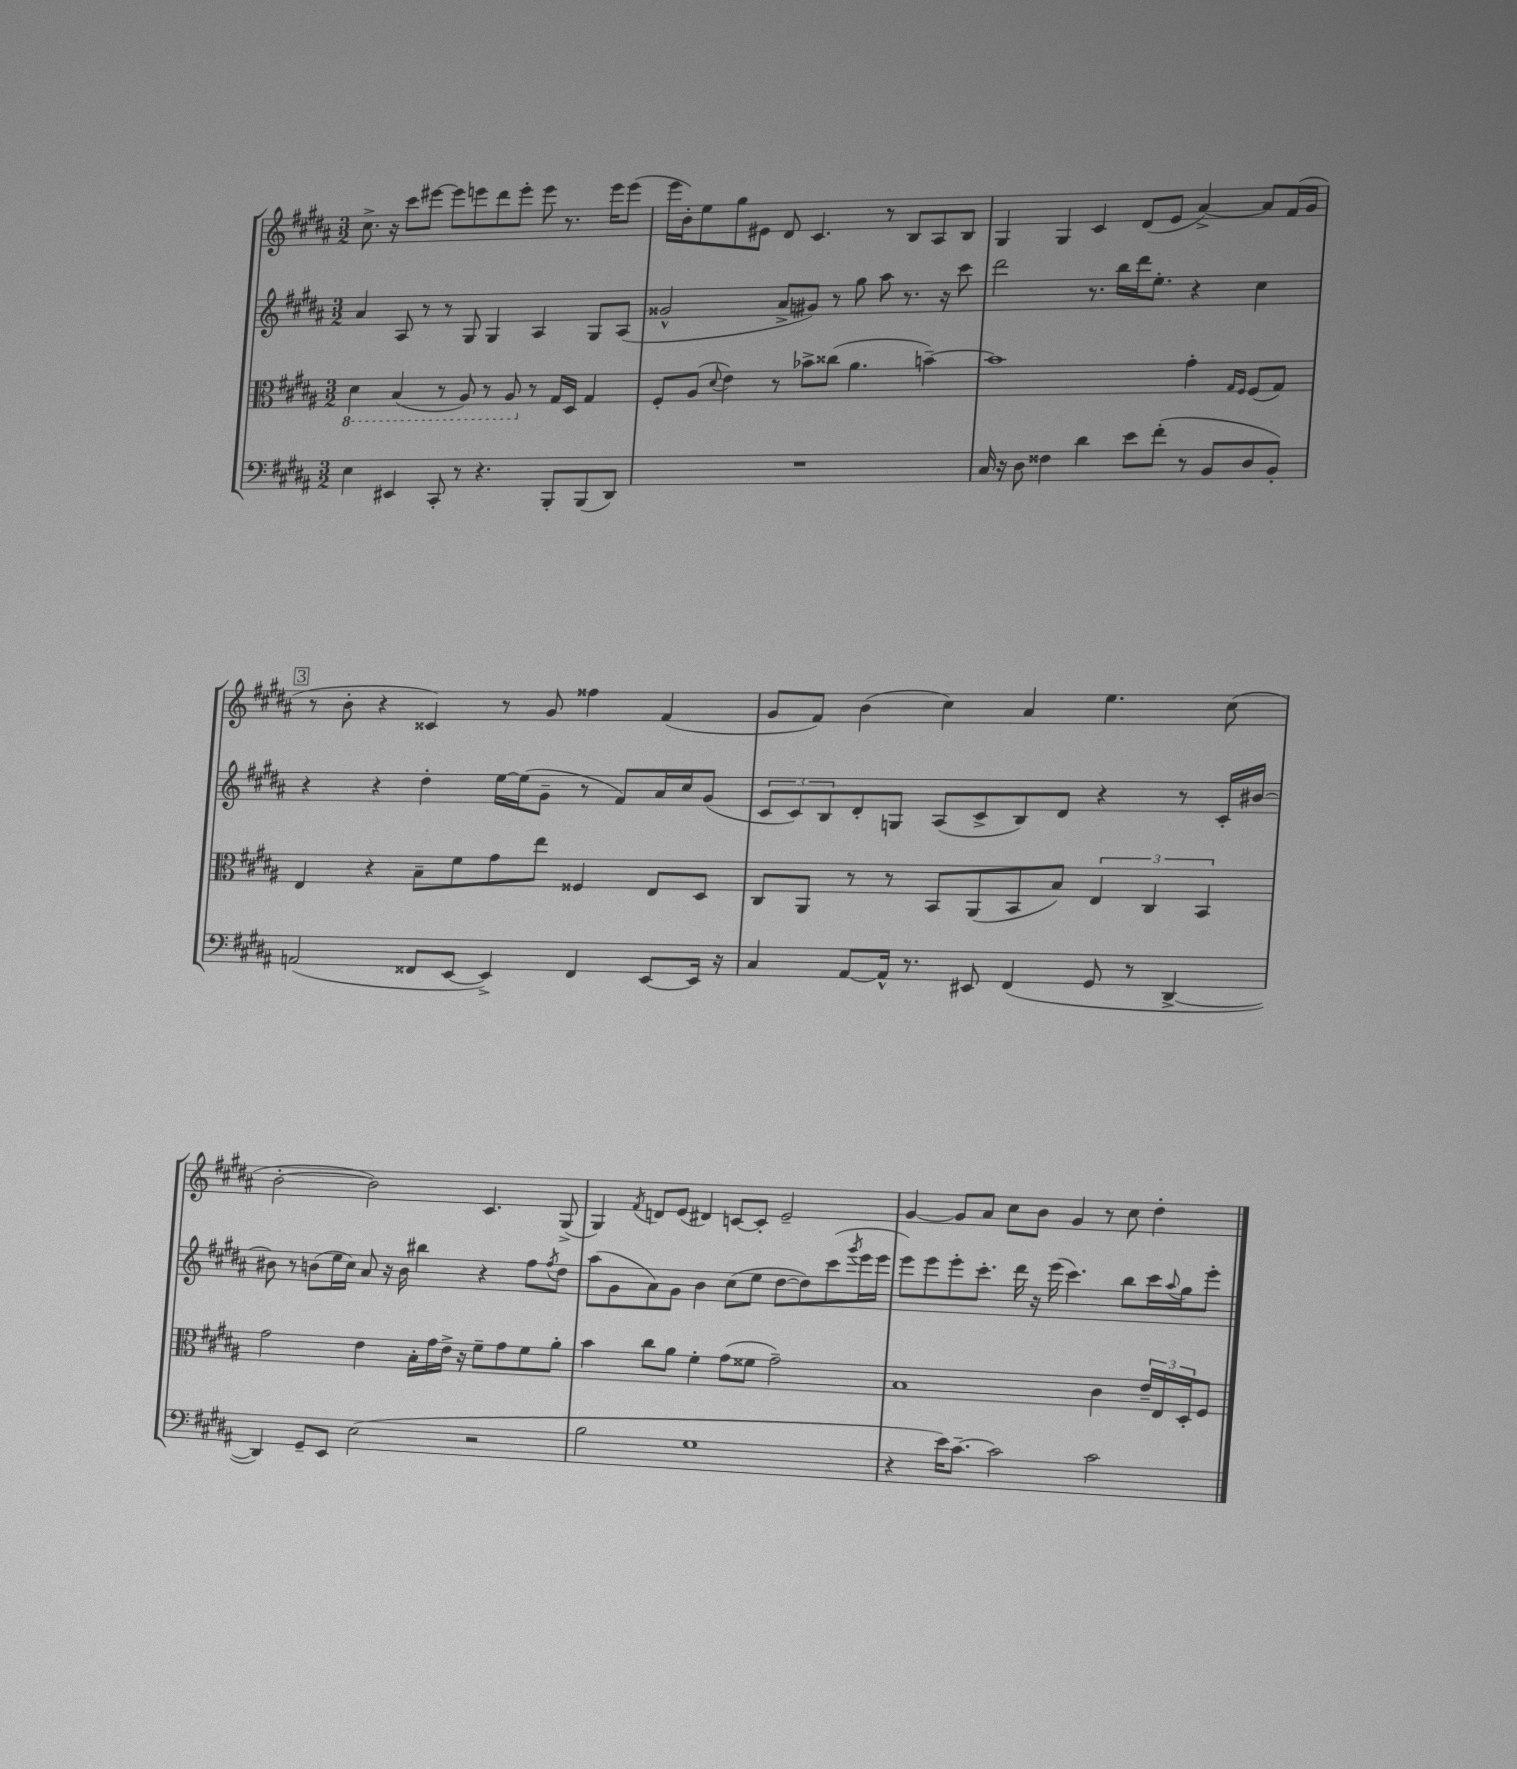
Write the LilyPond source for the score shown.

<<
\new StaffGroup <<
\new Staff = "s0" {
    \clef treble \key b \major \numericTimeSignature \time 3/2
    cis''8.-> r16 cis'''8 eis'''8~ eis'''8 e'''8 dis'''8 e'''8-. e'''8 r8. e'''16 e'''8( |
    e'''16 b'16-.) e''8 gis''8 eis'8 dis'8 cis'4. r8 b8 ais8 b8 |
    gis4 gis4 cis'4 dis'8( e'8 ais'4~->) ais'8 fis'16( gis'16 |
    \mark \markup { \box "3" } r8 b'8-. r4 cisis'4) r8 gis'8 fisis''4 fis'4( |
    gis'8 fis'8) b'4( cis''4) ais'4 e''4. cis''8( |
    b'2~-. b'2) cis'4. gis8->( |
    gis4) \acciaccatura { fis'8 } d'8 e'8( dis'4) c'8~ c'8-. e'2-- |
    gis'4~ gis'8 ais'8 cis''8 b'8 gis'4 r8 cis''8 dis''4-. \bar "|." |
}
\new Staff = "s1" {
    \clef treble \key b \major \numericTimeSignature \time 3/2
    ais'4 ais8 r8 r8 gis8 gis4 ais4 gis8 ais8( |
    gisis'2-^ ais'8-> gis'8) r8 gis''8 ais''8 r8. r16 cis'''8 |
    dis'''2 r8. b''16 dis'''16 e''8.-. r4 cis''4 |
    \mark \markup { \box "3" } r4 r4 dis''4-. e''16~ e''16( gis'8-- r8 fis'8) ais'16 cis''16 gis'8( |
    \tuplet 3/2 { cis'8 cis'8) b8 } dis'8-. g8 ais8( cis'8-> b8) dis'8 r4 r8 cis'16-. bis'16~ |
    bis'8 r8 b'8( e''16 cis''16) ais'8 r16 b'16 bis''4 r4 fis''8 \acciaccatura { fis''8 } dis''8 |
    ais''8( gis'8 ais'8) gis'8 b'4 cis''8( e''8 dis''8~ dis''8) cis'''8( \acciaccatura { gis'''8 } e'''16 e'''16 |
    e'''8) e'''8 e'''8-. cis'''8.-. dis'''16 r16 e'''16( cis'''4.) b''8 cis'''16 \appoggiatura { ais''8 } gis''16 e'''8-. \bar "|." |
}
\new Staff = "s2" {
    \clef alto \key b \major \numericTimeSignature \time 3/2
    \ottava #-1 dis4 b,4( r8 ais,8) r8 ais,8 \ottava #0 r8 gis16 dis16 gis4 |
    fis8-. ais8( \appoggiatura { dis'8 } e'4) r8 bes'8-> cisis''8( ais'4. b'4~--) |
    b'1 gis'4-. \grace { gis16 fis16 } fis8( gis8) |
    \mark \markup { \box "3" } e4 r4 b8-- fis'8 gis'8 e''8 fisis4 e8 dis8 |
    cis8 ais,8 r8 r8 b,8 ais,8( b,8 b8) \tuplet 3/2 { e4 cis4 b,4 } |
    gis'2 e'4 b16-. gis'16 e'16-> r16 fis'8-- gis'8 fis'8 ais'8-. |
    b'4 cis''8 ais'8 fis'4-. gis'8( fisis'8 gis'2--) |
    b1 cis'4 \tuplet 3/2 { e'16-- e16 dis16-. } fis8 \bar "|." |
}
\new Staff = "s3" {
    \clef bass \key b \major \numericTimeSignature \time 3/2
    e4 eis,4 cis,8-. r8 r4. b,,8-. b,,8( dis,8) |
    R1. |
    cis16 r16 dis8 fisis4 dis'4 e'8 fis'8-.( r8 b,8 dis8 b,8-.) |
    \mark \markup { \box "3" } a,2( fisis,8 e,8~ e,4->) fisis,4 e,8~ e,16 r16 |
    cis4 ais,8~ ais,16-^ r8. eis,8 fis,4( gis,8 r8 dis,4~-> |
    dis,4) gis,8-- e,8 e2( r2 |
    b2 gis1 |
    r4 e'16) cis'8.~-- cis'2 cis'2 \bar "|." |
}
>>
>>
\layout { \context { \Score \remove "Bar_number_engraver" } }
